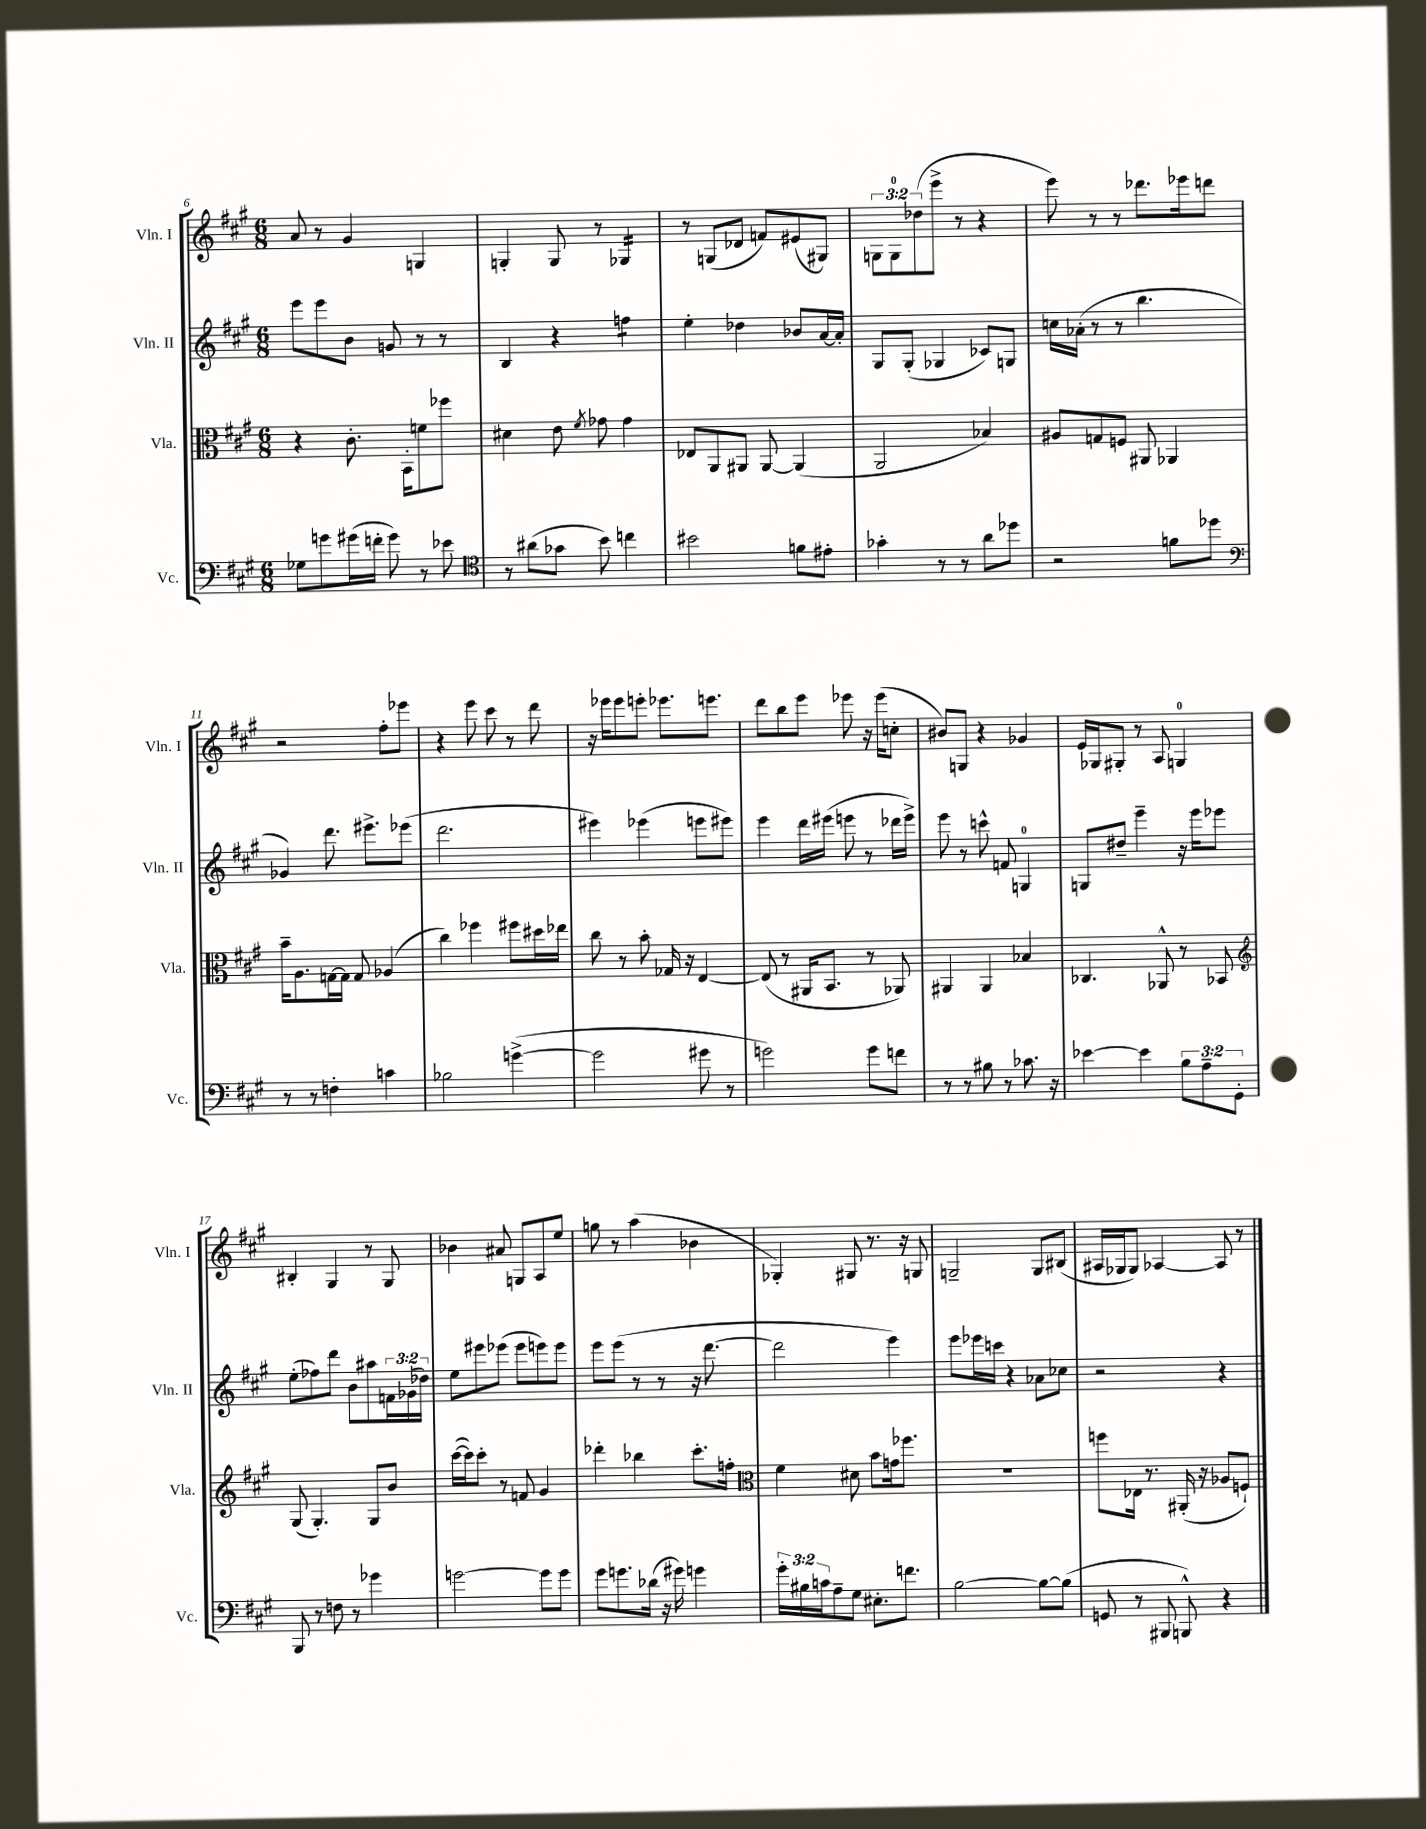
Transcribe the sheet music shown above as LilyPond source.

<<
\new StaffGroup <<
\new Staff = "s0" \with { instrumentName = "Vln. I" shortInstrumentName = "Vln. I" } {
    \clef treble \key a \major \numericTimeSignature \time 6/8 \override Staff.TupletNumber.text = #tuplet-number::calc-fraction-text
    a'8 r8 gis'4 g4 |
    g4-. g8 r8 ges4:16 |
    r8 g8( des'8 f'8) eis'8( gis8) |
    \tuplet 3/2 { g8 g8-0 des''8( } e'''8-> r8 r4 |
    e'''8) r8 r8 des'''8. ees'''16 d'''8 |
    r2 fis''8-. ees'''8 |
    r4 e'''8 cis'''8 r8 d'''8 |
    r16 ees'''16 ees'''8 e'''8-. ees'''8. e'''8. |
    d'''8 b''8 e'''8 ees'''8 r16 ees'''16( c''8-. |
    bis'8) g8 r4 ges'4 |
    e'16 ges16 gis8-. r8 a8 g4-0 |
    bis4-. gis4 r8 gis8 |
    bes'4 ais'8 g8 a8 e''8 |
    g''8 r8 a''4( bes'4 |
    ges4-.) gis8 r8. r16 g8 |
    g2-- g8 bis8( |
    ais16 ges16 ges8) aes4~ aes8 r8 \bar "|." |
}
\new Staff = "s1" \with { instrumentName = "Vln. II" shortInstrumentName = "Vln. II" } {
    \clef treble \key a \major \numericTimeSignature \time 6/8 \override Staff.TupletNumber.text = #tuplet-number::calc-fraction-text
    e'''8 e'''8 b'8 g'8 r8 r8 |
    b4 r4 f''4:8 |
    e''4-. des''4 bes'8 a'16~ a'16-. |
    gis8 gis8-.( ges4 ces'8) g8 |
    c''16 aes'16-.( r8 r8 b''4. |
    ges'4) d'''8. eis'''8.-> ees'''8( |
    d'''2. |
    eis'''4) ees'''4( e'''8 eis'''8) |
    e'''4 d'''16 eis'''16( e'''8 r8 des'''16 e'''16->) |
    e'''8 r8 c'''8-^ f'8 g4-0 |
    g8 dis''8-- e'''4-- r16 e'''16 ees'''8 |
    e''8-.( fes''8) d'''8 b'8 ais''8 \tuplet 3/2 { f'16 ges'16( des''16) } |
    e''8 eis'''8 ees'''8( ees'''8 e'''8) e'''8 |
    e'''8 e'''8( r8 r8 r16 d'''8.~ |
    d'''2 e'''4) |
    e'''8 ees'''16 c'''16 r4 aes'8 ces''8 |
    r2 r4 \bar "|." |
}
\new Staff = "s2" \with { instrumentName = "Vla." shortInstrumentName = "Vla." } {
    \clef alto \key a \major \numericTimeSignature \time 6/8
    r4 cis'8.-. b,16-. f'8 fes''8 |
    dis'4 e'8 \acciaccatura { fis'8 } ges'8 ges'4 |
    ees8 a,8 ais,8 ais,8~ ais,4( |
    a,2 bes4) |
    ais8 g8 f8 ais,8 aes,4 |
    b'16-- a8. g16~ g16 g8 aes4( |
    cis''4) fes''4 fis''8 dis''16 ees''16 |
    cis''8 r8 b'8-. ges16 r16 e4~ |
    e8( r8 ais,16 b,8. r8 aes,8) |
    ais,4 ais,4 bes4 |
    ces4. aes,8-^ r8 bes,8 |
    \clef treble gis8( gis4.-.) gis8 b'8 |
    cis'''16~( cis'''16) cis'''8-. r8 f'8 gis'4 |
    des'''4-. bes''4 cis'''8.-. f''16-. |
    \clef alto fis'4 dis'8 b'8 g'16 fes''8. |
    R2. |
    f''8 ees16 r8. ais,16-.( r16 aes8 f8-!) \bar "|." |
}
\new Staff = "s3" \with { instrumentName = "Vc." shortInstrumentName = "Vc." } {
    \clef bass \key a \major \numericTimeSignature \time 6/8 \override Staff.TupletNumber.text = #tuplet-number::calc-fraction-text
    ges8 g'8 gis'16( f'16-. gis'8) r8 ees'8 |
    \clef tenor r8 ais'8( ges'8 b'8) c''4 |
    bis'2 f'8 eis'8-. |
    ges'4-. r8 r8 a'8 des''8 |
    r2 f'8 des''8 |
    \clef bass r8 r8 f4-. c'4 |
    bes2 g'4~->( |
    g'2 gis'8 r8 |
    g'2) g'8 f'8 |
    r8 r8 bis8 r8 ces'8. r16 |
    ees'4~ ees'4 \tuplet 3/2 { b8 a8-- gis,8-. } |
    b,,8 r8 f8 r8 ges'4 |
    g'2~ g'8 g'8 |
    gis'8 g'8. des'16( r16 gis'16) g'4 |
    \tuplet 3/2 { gis'16-. bis16 c'16 } a8-- gis8 eis8.-. f'8. |
    b2~ b8~ b8( |
    g,8 r8 bis,,8 b,,8-^) r4 \bar "|." |
}
>>
>>
\layout { \context { \Score currentBarNumber = #6 } }
